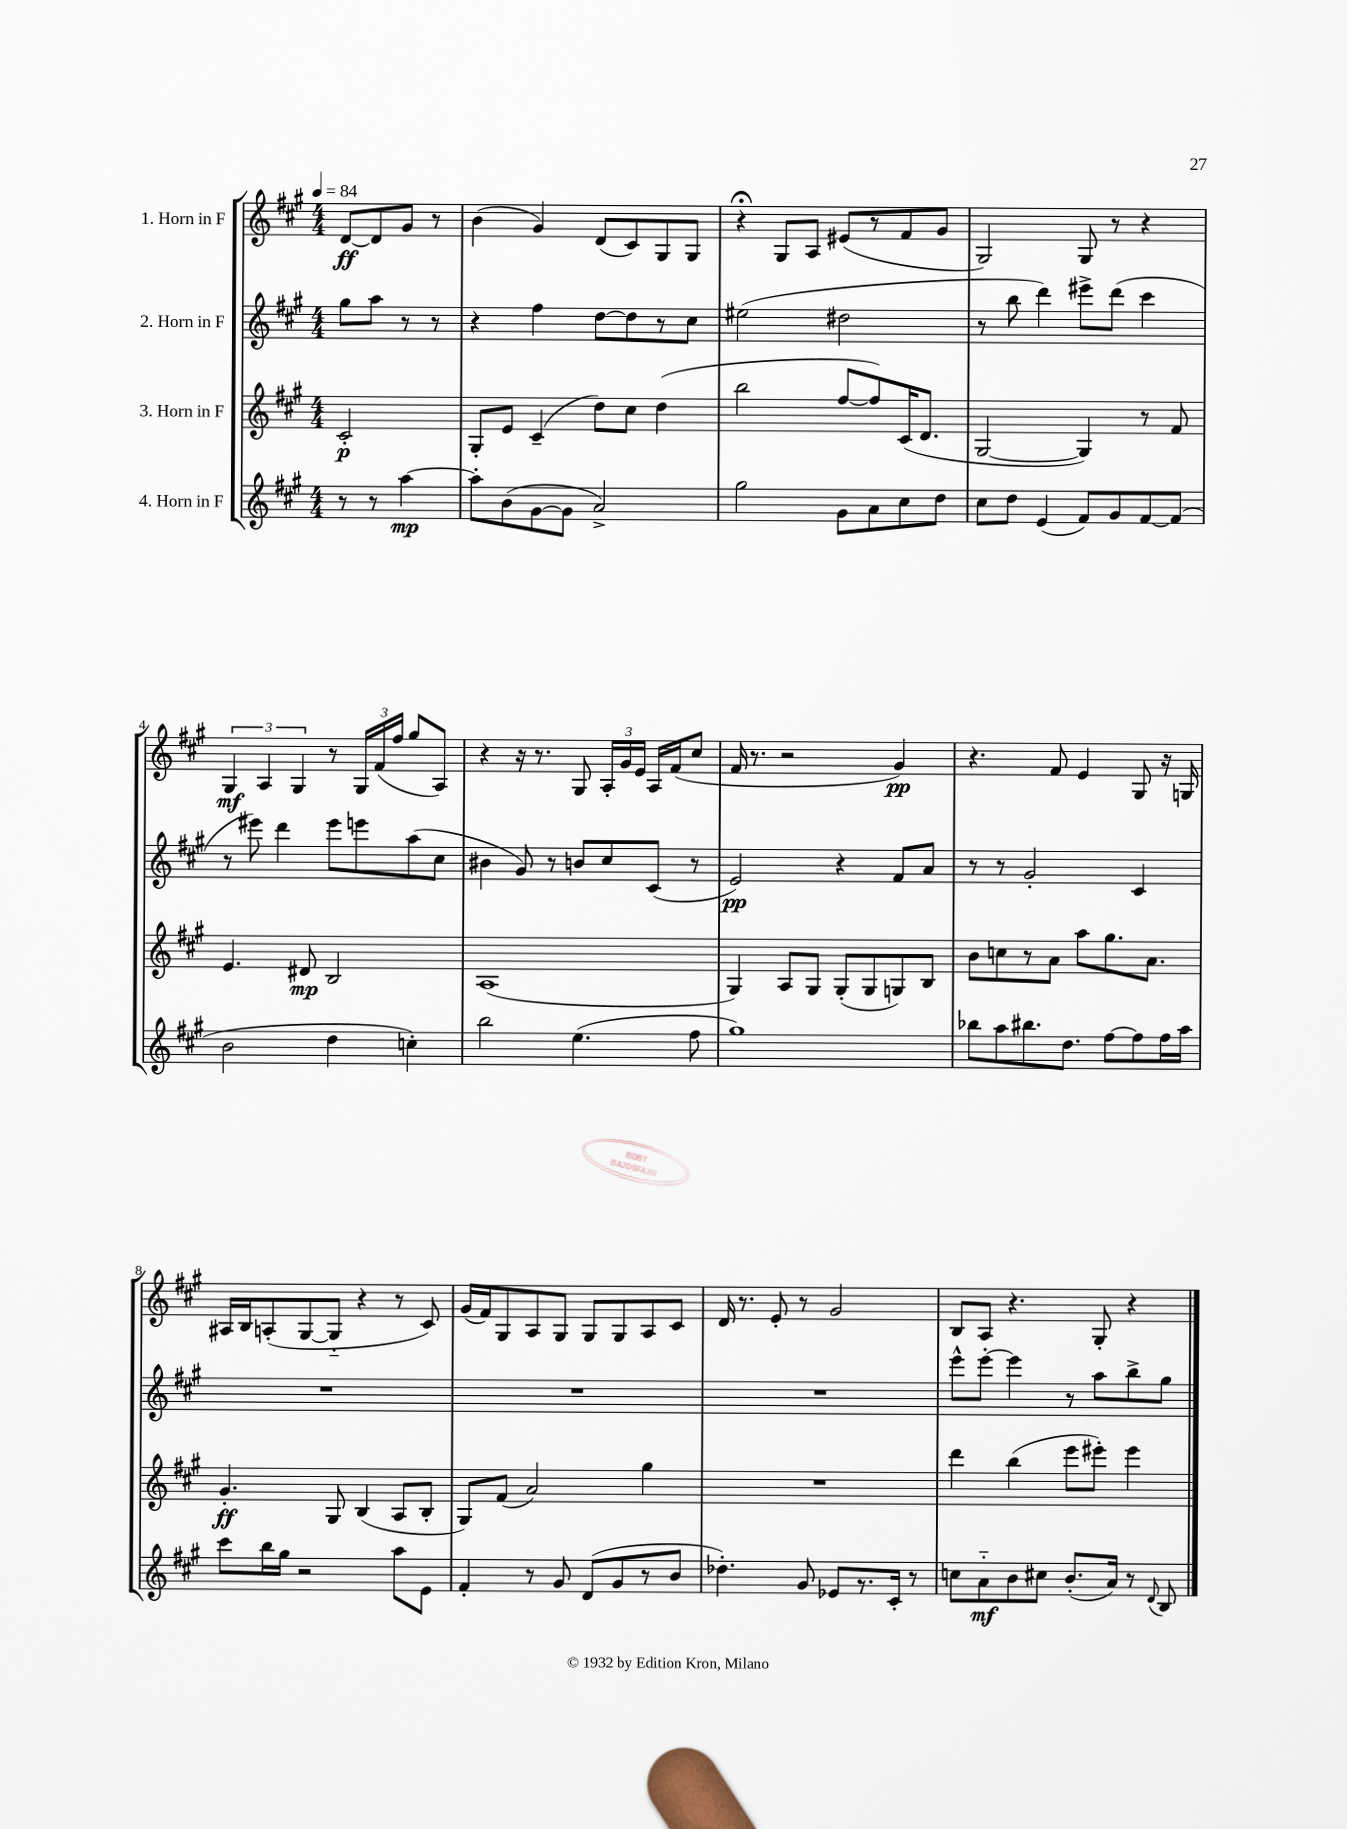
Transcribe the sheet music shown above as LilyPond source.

<<
\new StaffGroup <<
\new Staff = "s0" \with { instrumentName = "1. Horn in F" } {
    \clef treble \key a \major \numericTimeSignature \time 4/4 \partial 2 \tempo 4 = 84
    \autoBeamOff d'8[~\ff d'8 gis'8] r8 |
    b'4( gis'4) d'8[( cis'8) gis8 gis8] |
    r4\fermata gis8[ a8] eis'8[( r8 fis'8 gis'8] |
    gis2) gis8 r8 r4 |
    \tuplet 3/2 { gis4\mf a4 gis4 } r8 \tuplet 3/2 { gis16[ fis'16( fis''16] } gis''8[ a8]) |
    r4 r16 r8. gis8 \tuplet 3/2 { a16[-. gis'16 e'16] } a16[ fis'16( cis''8] |
    fis'16 r8. r2 gis'4\pp) |
    r4. fis'8 e'4 gis8 r16 g16 |
    ais16[ b16 a8-.( gis8~ gis8]-_ r4 r8 cis'8) |
    gis'16[( fis'16) gis8 a8 gis8] gis8[ gis8 a8 cis'8] |
    d'16 r8. e'8-. r8 gis'2 |
    b8[ a8] r4. gis8-. r4 \bar "|." |
}
\new Staff = "s1" \with { instrumentName = "2. Horn in F" } {
    \clef treble \key a \major \numericTimeSignature \time 4/4 \partial 2
    \autoBeamOff gis''8[ a''8] r8 r8 |
    r4 fis''4 d''8[~ d''8 r8 cis''8] |
    eis''2( dis''2 |
    r8 b''8 d'''4) eis'''8[-> d'''8]( cis'''4 |
    r8 eis'''8) d'''4 eis'''8[ e'''8 a''8( cis''8] |
    bis'4 gis'8) r8 b'8[ cis''8 cis'8]( r8 |
    e'2\pp) r4 fis'8[ a'8] |
    r8 r8 gis'2-. cis'4 |
    R1 |
    R1 |
    R1 |
    e'''8[-^ e'''8]~-. e'''4 r8 a''8[ b''8-> gis''8] \bar "|." |
}
\new Staff = "s2" \with { instrumentName = "3. Horn in F" } {
    \clef treble \key a \major \numericTimeSignature \time 4/4 \partial 2
    \autoBeamOff cis'2-.\p |
    gis8[-. e'8] cis'4--( d''8[) cis''8] d''4( |
    b''2 fis''8[~ fis''8) cis'16( d'8.] |
    gis2~ gis4) r8 fis'8 |
    e'4. dis'8\mp b2 |
    a1( |
    gis4) a8[ gis8] gis8[-.( gis8 g8) b8] |
    b'8[ c''8 r8 a'8] a''8[ gis''8. a'8.] |
    gis'4.-.\ff gis8 b4( a8[ b8]-. |
    gis8[) fis'8]( a'2) gis''4 |
    R1 |
    d'''4 b''4( e'''8[ eis'''8]-.) eis'''4 \bar "|." |
}
\new Staff = "s3" \with { instrumentName = "4. Horn in F" } {
    \clef treble \key a \major \numericTimeSignature \time 4/4 \partial 2
    \autoBeamOff r8 r8 a''4~\mp |
    a''8[-. b'8( gis'8~ gis'8] a'2->) |
    gis''2 gis'8[ a'8 cis''8 d''8] |
    cis''8[ d''8] e'4( fis'8[) gis'8 fis'8~ fis'8]( |
    b'2 d''4 c''4-.) |
    b''2 e''4.( fis''8 |
    gis''1) |
    bes''8[ a''8 bis''8. d''8.] fis''8[~ fis''8 fis''16 a''16] |
    cis'''8[ b''16 gis''16] r2 a''8[ e'8] |
    fis'4-. r8 gis'8 d'8[( gis'8 r8 b'8] |
    des''4.-.) gis'8 ees'8[ r8. cis'16]-. r8 |
    c''8[ a'8-_\mf b'8 cis''8] b'8.[-.( a'16]) r8 \appoggiatura { d'8 } b8 \bar "|." |
}
>>
>>
